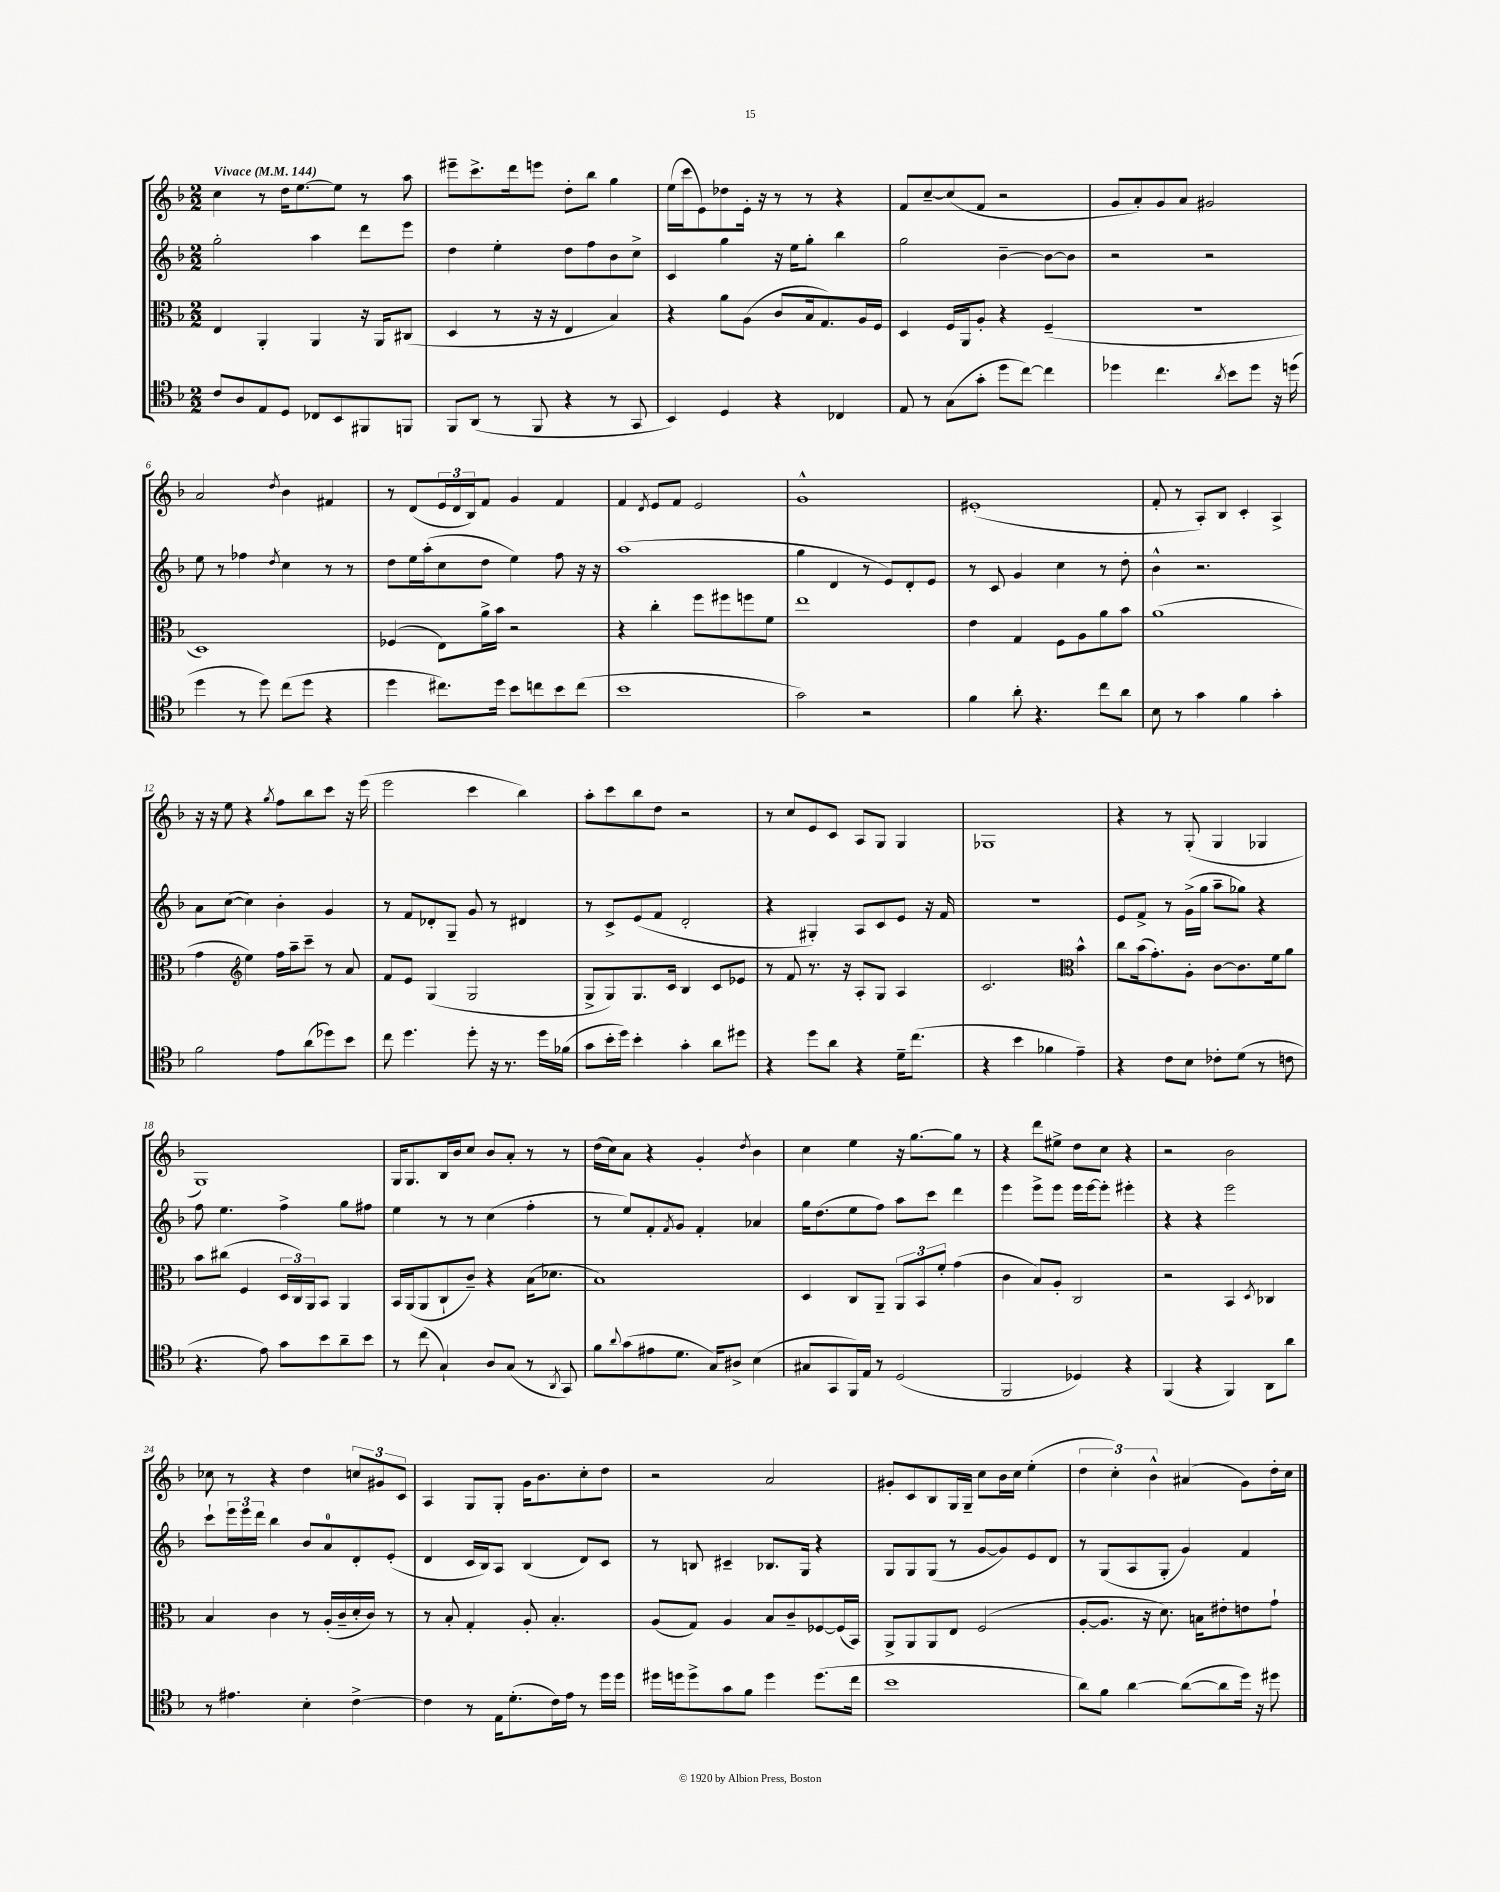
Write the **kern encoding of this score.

**kern	**kern	**kern	**kern
*staff4	*staff3	*staff2	*staff1
*clefC4	*clefC3	*clefG2	*clefG2
*k[b-]	*k[b-]	*k[b-]	*k[b-]
*M2/2	*M2/2	*M2/2	*M2/2
*MM144	*MM144	*MM144	*MM144
8c	4E	2gg'	4cc
8A	.	.	.
8E	4AA'	.	8r
8D	.	.	16dd
.	.	.	[8.ee
8C-	4AA	4aa	.
8BB-	.	.	8ee]
8FF#	16r	8ddd	8r
.	16AA	.	.
8FF	(8C#	8eee	8aa
=	=	=	=
8FF	4D	4dd	8eee#~
(8AA	.	.	8.ccc^
8r	8r	4ee'	.
.	.	.	16ddd
8FF	16r	.	8eee
.	16r	.	.
4r	4E	8dd	8dd'
.	.	8ff	8bb-
8r	4B-)	8b-	4gg
8GG	.	8cc^	.
=	=	=	=
4BB-)	4r	4c	(16ee
.	.	.	16ccc
.	.	.	8e)
4D	8a	4gg	8dd-
.	(8A	.	16e'
.	.	.	16r
4r	8c	16r	8r
.	.	16ee	.
.	16B-	8gg'	8r
.	8.G)	.	.
4C-	.	4bb-	4r
.	16A	.	.
.	16F	.	.
=	=	=	=
8E	4D	2gg	8f
8r	.	.	[8cc~
(8G	16F	.	(8cc]
.	16AA	.	.
8g'	8A'	.	8f
8dd	4r	[4b-~	2r
[8cc)	.	.	.
4cc]	(4F~	8b-_	.
.	.	8b-]	.
=	=	=	=
4dd-	1r	2r	8g
.	.	.	8a')
4.cc	.	.	8g
.	.	.	8a
.	.	2r	2g#
8qa	.	.	.
8b-	.	.	.
8dd-	.	.	.
16r	.	.	.
(16dd	.	.	.
=	=	=	=
4dd	1D)	8ee	2a
.	.	8r	.
8r	.	4ff-	.
8dd)	.	.	.
.	.	8qdd	8qdd
(8cc	.	4cc	4b-
8dd	.	.	.
4r	.	8r	4f#
.	.	8r	.
=	=	=	=
4dd	(4F-	8dd	8r
.	.	16ee	(8d
.	.	(16aa'	.
8.cc#)	8E)	8cc	24e
.	.	.	24d
.	.	.	24B-)
.	16a^	8dd	8f
16dd	16b-	.	.
8b-	2r	4ee)	4g
8cc	.	.	.
8b-	.	8ff	4f
(8cc	.	16r	.
.	.	16r	.
=	=	=	=
1b-	4r	(1aa	4f
.	.	.	8qd
.	4cc'	.	8e
.	.	.	8f
.	8ff	.	2e
.	8ff#	.	.
.	8ff	.	.
.	8f	.	.
=	=	=	=
2g)	1ee	4gg	1g^^
.	.	4d	.
2r	.	8r	.
.	.	8e)	.
.	.	8d'	.
.	.	8e	.
=	=	=	=
4f	4e	8r	(1e#'
.	.	8c	.
8a'	4G	4g	.
4.r	.	.	.
.	8F	4cc	.
.	8A	.	.
8cc	8a	8r	.
8a	8b-	8dd'	.
=	=	=	=
8B-	(1a	4b-^^	8f'
8r	.	.	8r
4g	.	2.r	8A')
.	.	.	8B-
4f	.	.	4c'
4g'	.	.	4A^
=	=	=	=
2f	4g	8a	16r
.	.	.	16r
.	.	([8cc	8ee
*	*clefG2	*	*
.	4ee)	4cc])	4r
.	.	.	8qgg
8e	16ff	4b-'	8ff
.	16aa~	.	.
(8a	8ccc~	.	8bb-
8dd-)	8r	4g	8ccc
8b-	8a	.	16r
.	.	.	(16eee
=	=	=	=
8cc	8f	8r	2eee
4.dd	8e	8f	.
.	(4G	8d-'	.
.	.	8G~	.
8dd'	2G	8g	4ccc
16r	.	8r	.
8.r	.	.	.
.	.	4d#	4bb-)
16dd	.	.	.
(16f-	.	.	.
=	=	=	=
8g	8G^	8r	8aa'
16b-'	8G)	8c^	8ccc
16dd)	.	.	.
4b-'	8.G	(8e	8bb-
.	.	8f	8dd
.	16c	.	.
4g'	4B-	2d'	2r
8a	8c	.	.
8dd#	8e-	.	.
=	=	=	=
4r	8r	4r	8r
.	8f	.	8cc
8dd	8.r	4G#')	8e
8a	.	.	8c
.	16r	.	.
4r	8A'	8A	8A
.	8G	8c	8G
16d~	4A	8e	4G
(8.cc	.	.	.
.	.	16r	.
.	.	16f	.
=	=	=	=
4r	2.c	1r	1G-
4b-	.	.	.
4f-	.	.	.
*	*clefC3	*	*
4e~)	4b-^^	.	.
=	=	=	=
4r	8cc	8e	4r
.	(16b-	8f^	.
.	8.g')	.	.
8c	.	8r	8r
8B-	8A'	(16g^	(8G'
.	.	16gg	.
8c-'	[8c	8aa~	4G
(8d	8.c]	8gg-)	.
8r	.	4r	4G-
.	16f	.	.
8c	8a	.	.
=	=	=	=
4.r	8b-	8ff	1G)
.	(8cc#	4.ee	.
.	4F	.	.
8e)	.	.	.
8g	24D	4ff^	.
.	24C)	.	.
.	24AA	.	.
8b-	8BB-	.	.
8a~	4AA	8gg	.
8b-	.	8ff#	.
=	=	=	=
8r	16BB-	4ee	16G
.	(16AA	.	8.G
(8cc	8AA	.	.
4G`)	8C`	8r	16B-
.	.	.	16b-
.	8c~)	8r	8cc
8A	4r	(4cc	8b-
(8G	.	.	8a'
8r	(16B-	4ff'	8r
.	8.d-	.	.
8qAA	.	.	.
8GG)	.	.	8r
=	=	=	=
8f	1B-)	8r	(16dd
.	.	.	16cc)
8qqa	.	.	.
(8g	.	8ee)	8a
8e#	.	8f'	4r
.	.	8qf	.
8.d	.	8g	.
.	.	4f'	4g'
16G)	.	.	.
8A#^	.	.	.
.	.	.	8qdd
(4B-	.	4a-	4b-
=	=	=	=
8G#	4D	16gg	4cc
.	.	(8.dd	.
8GG	.	.	.
16FF)	8C	8ee	4ee
16E	.	.	.
8r	8AA~	8ff)	.
(2D	12AA	8aa	16r
.	.	.	[8.gg
.	12BB-	.	.
.	.	8ccc	.
.	12f'	.	.
.	(4g	4ddd	8gg]
.	.	.	8r
=	=	=	=
2FF	4c	4eee	4r
.	8B-)	8eee^	8ddd
.	8A'	8eee	8ee#^
4D-)	2C	16eee	8dd
.	.	[16eee	.
.	.	8eee']	8cc
4r	.	4eee#'	4r
=	=	=	=
(4FF	2r	4r	2r
4r	.	4r	.
4FF)	4BB-	2eee	2b-
.	8qD	.	.
8AA	4C-	.	.
8a	.	.	.
=	=	=	=
8r	4B-	8ccc`	8cc-
4.e#	.	24eee	8r
.	.	24eee	.
.	.	24ddd	.
.	4c	4bb-	4r
4B-'	8r	8b-	4dd
.	(16A'	8a	.
.	16c~	.	.
[4c^	16d'	8d'	12cc
.	16c)	.	.
.	.	.	12g#
.	8r	(8e'	.
.	.	.	12c
=	=	=	=
4c]	8r	4d	4A
.	8B-'	.	.
8r	4G'	16c	8G
.	.	16B-)	.
16E	.	8A	8G'
(8.d'	.	.	.
.	8A'	(4B-	16g
.	.	.	8.b-
16c)	4.B-'	.	.
16e	.	.	.
8r	.	8d)	8cc'
16dd	.	8c	8dd
16dd	.	.	.
=	=	=	=
16dd#	(8A	8r	2r
16dd	.	.	.
8dd^	8G)	8B	.
8g	4A	4c#~	.
8f	.	.	.
4dd	8B-	8.B-	2a
.	8c~	.	.
.	.	16G	.
(8.dd	[8F-	4r	.
.	(16F-]	.	.
16cc	16BB-)	.	.
=	=	=	=
1b-	8AA^	8G	8g#'
.	8AA	8G	8c
.	8AA	(8G	8B-
.	8E	8r	16G
.	.	.	16G~
.	(2F	[8g	8cc
.	.	8g])	16b-
.	.	.	16cc
.	.	8e	(4ee'
.	.	8d	.
=	=	=	=
8a)	[8A'	8r	6dd
8f	8.A]	(8G	.
.	.	.	6cc')
[4a	.	8A	.
.	16r	.	.
.	.	.	6b-^^
.	8.d)	8G'	.
(8a_	.	4g)	(4a#
.	16B	.	.
8a]	8e#'	.	.
16dd)	8e	4f	8g)
16r	.	.	.
8dd#	8g`	.	16dd'
.	.	.	16cc
==	==	==	==
*-	*-	*-	*-
